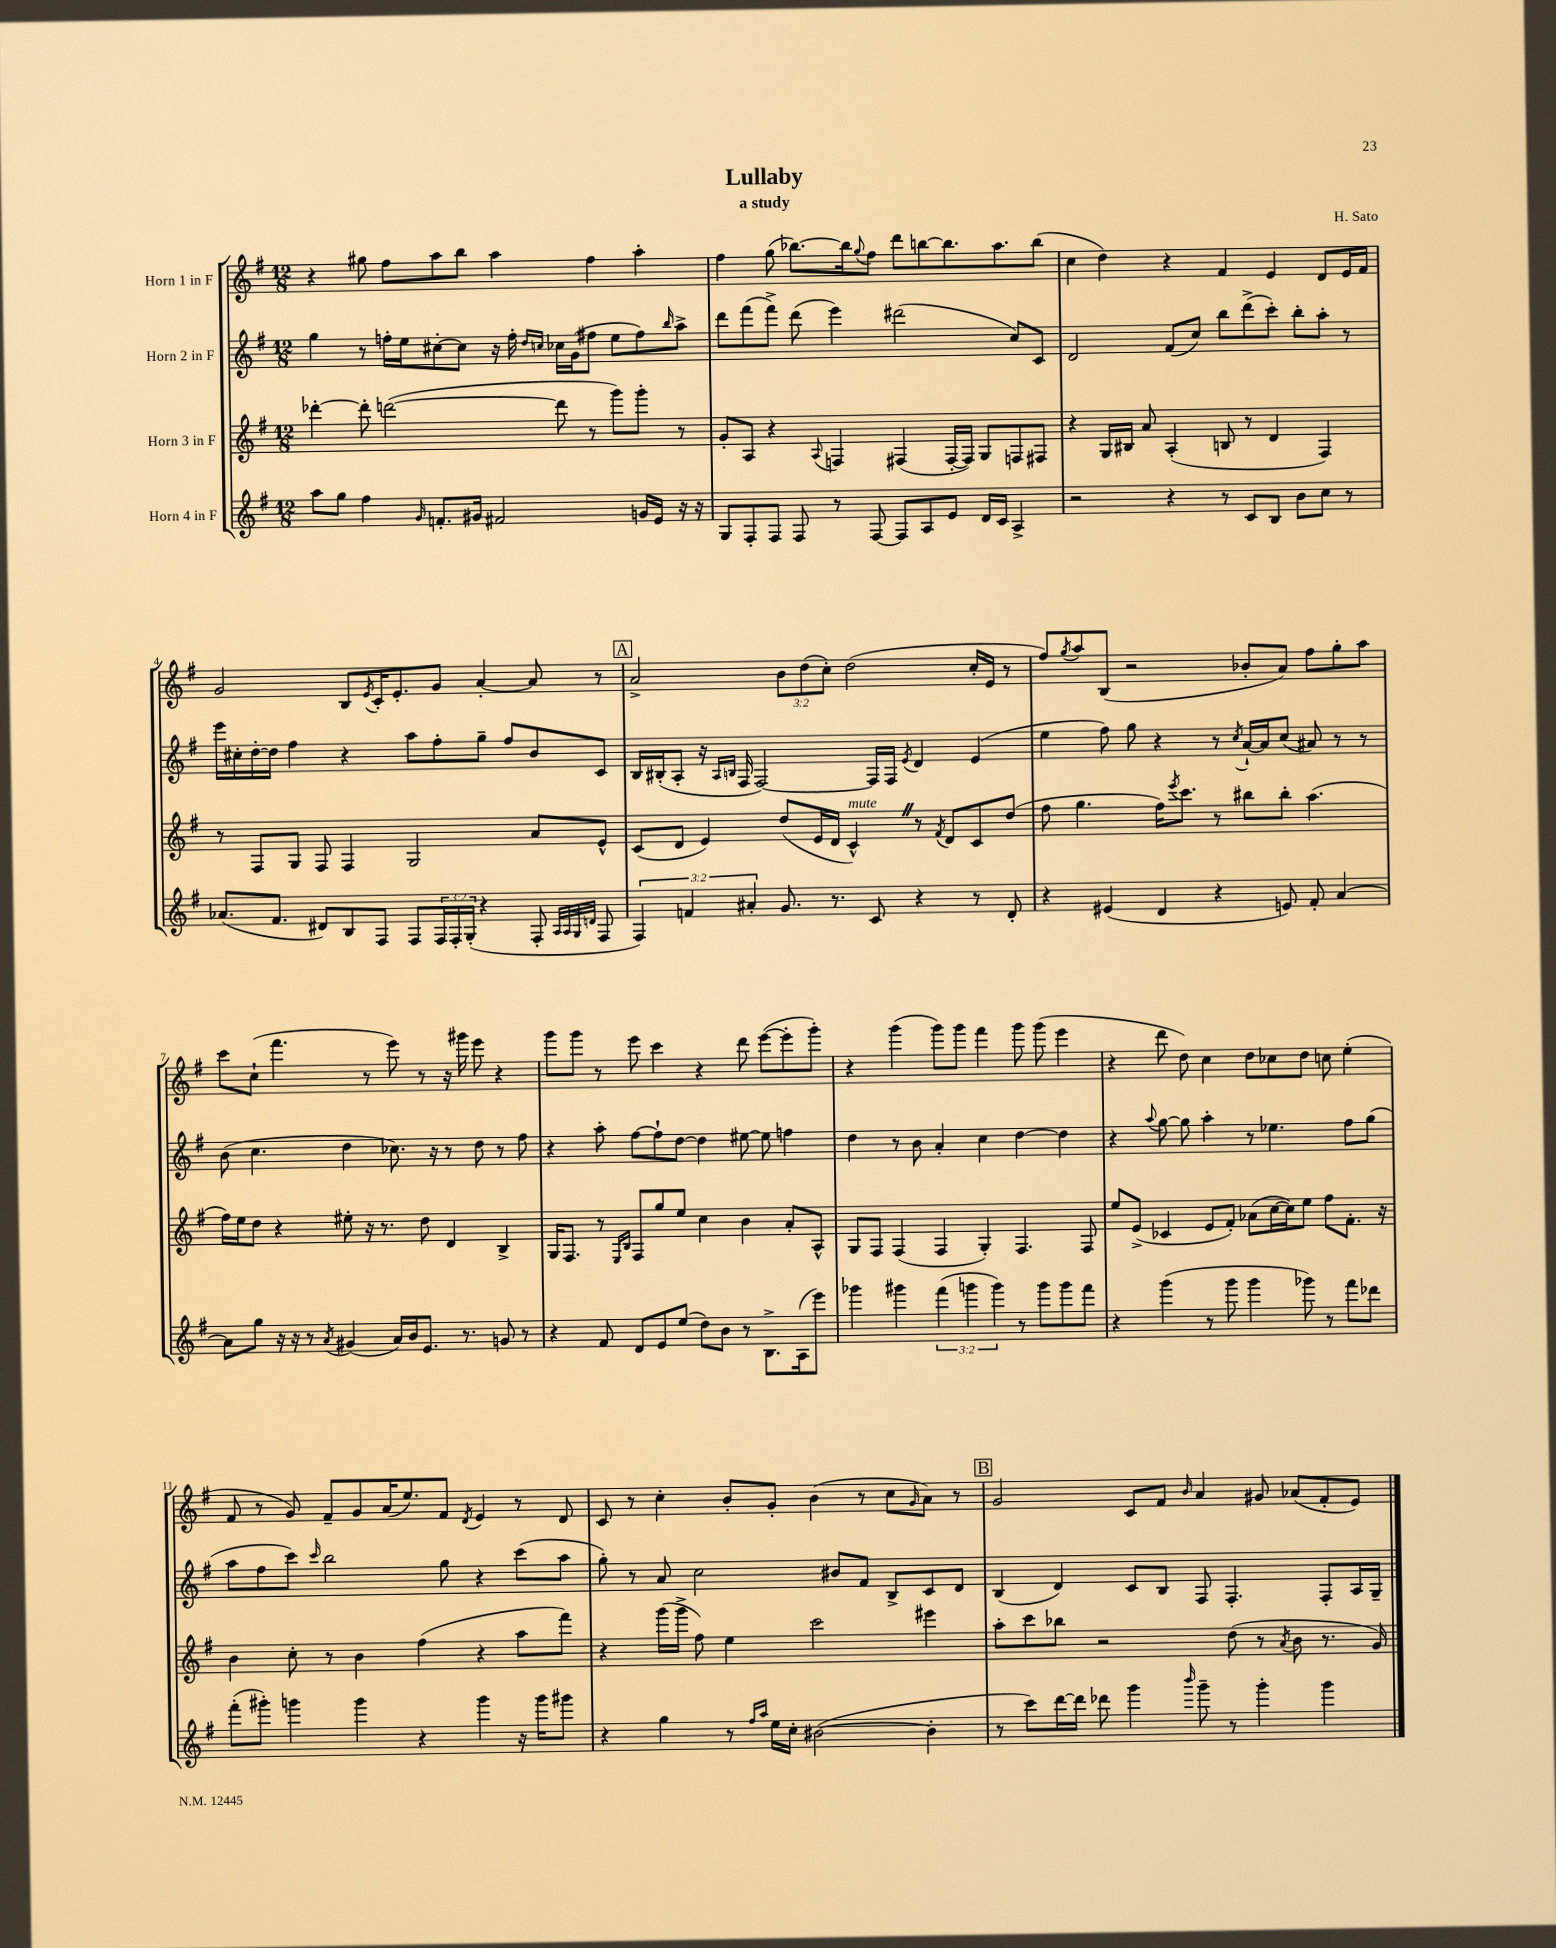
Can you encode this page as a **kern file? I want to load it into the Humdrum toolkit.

**kern	**kern	**kern	**kern
*staff4	*staff3	*staff2	*staff1
*clefG2	*clefG2	*clefG2	*clefG2
*k[f#]	*k[f#]	*k[f#]	*k[f#]
*M12/8	*M12/8	*M12/8	*M12/8
8aa	[4ddd-'	4gg	4r
8gg	.	.	.
4ff#	8ddd-']	8r	8gg#
.	([2ddd	16ff'	8ff#
.	.	16ee	.
16qqg	.	.	.
8.f'	.	[8cc#'	8aa
.	.	8cc#]	8bb
16g#	.	.	.
2f#	.	16r	4aa
.	.	16ff'	.
.	.	16qqdd	.
.	.	16qqcc	.
.	8ddd]	16cc-	.
.	.	(16g	.
.	8r	8ff#	4ff#
.	8ggg)	8ee	.
16g	8ggg'	8ff#)	4aa'
16e	.	.	.
.	.	16qqbb	.
16r	8r	8aa^	.
16r	.	.	.
=	=	=	=
8G	8g'	8ddd	4ff#
8F#'	8A	(8fff#	.
8F#	4r	8fff#^)	(8gg
8F#	.	(8ddd	[8.bb-)
.	8qqA	.	.
8r	4F	4eee)	.
.	.	.	16bb-]
.	.	.	8qqgg
[8F#	.	.	8ff#
8F#]	(4F#	(2ddd#	8ddd
8A	.	.	[8bb
8e	[16F#'	.	8.bb]
.	16F#])	.	.
16d	8G	.	.
16c	.	.	8.aa
4A^	8F	8cc)	.
.	8F#	8c	(8bb
=	=	=	=
2r	4r	2d	4cc
.	16G	.	4dd)
.	16B#	.	.
.	8a	.	.
4r	(4A'	(8f#	4r
.	.	8cc)	.
8r	8B	8bb	4f#
8c	8r	(8ddd^	.
8B	4d	8ccc')	4e
8b	.	8bb'	.
8cc	4F#)	8aa'	8d
8r	.	8r	16e
.	.	.	16f#
=	=	=	=
(8.a-	8r	16eee	2g
.	.	16cc#'	.
.	8F#	[16dd'	.
8.f#	.	16dd]	.
.	8G	4ff#	.
8d#)	8F#	.	.
8B	4F#	4r	8B
.	.	.	8qe
8F#	.	.	16c'
.	.	.	8.e'
8F#	2G	8aa	.
24F#	.	8ff#'	8g
24F#'	.	.	.
(24G'	.	.	.
4r	.	8gg~	[4a'
.	.	8ff#	.
8F#'	8a	8b	8a]
32qqA	.	.	.
32qqA	.	.	.
32qqG	.	.	.
32qqd	.	.	.
8F#	8e^^	8c	8r
=	=	=	=
6F#)	(8c	16B	2a^
.	.	(16B#'	.
.	8d	8A'	.
6f	.	.	.
.	4e)	16r	.
.	.	16qqA	.
.	.	16qqB	.
.	.	16F#	.
6a#'	.	.	.
.	.	[2F#)	.
8.g	(8dd	.	12b
.	.	.	(12dd
.	16e	.	.
.	.	.	12cc')
8.r	16d	.	.
.	4c^^)	.	(2dd
8c	.	16F#]	.
.	.	16F#	.
.	.	8qe	.
4r	8r	4d	.
.	8qf#	.	.
.	8d	.	.
8r	8c	(4e	16cc'
.	.	.	16e
8d'	(8dd	.	8r
=	=	=	=
4r	8ff#	4ee	8ff#)
.	.	.	8qgg
.	4.gg	.	8aa
(4e#	.	8ff#)	(8B
.	.	8gg	2r
4d	16ff#)	4r	.
.	8qeee	.	.
.	8.ccc	.	.
4r	8r	8r	.
.	.	8qcc	.
.	8bb#	[16a`	8b-'
.	.	16a]	.
8e)	8bb#'	(8cc	8a)
8f#'	(4.aa	8a#)	8ff#
[4a	.	8r	8gg'
.	.	8r	8aa
=	=	=	=
8a]	16ff#)	(8b	8ccc
.	16ee	.	.
8gg	8dd	4.cc	(8cc`
16r	4r	.	4.fff#
16r	.	.	.
8r	.	.	.
8qa	.	.	.
(4g#	8ee#'	4dd	.
.	16r	.	8r
.	8.r	.	.
16a)	.	8.cc-)	8eee)
16b	.	.	.
8.e	8dd	.	8r
.	.	16r	.
.	4d	8r	16r
8.r	.	.	16ggg#
.	.	8dd	8eee
8g	4B^	8r	4r
8r	.	8ff#	.
=	=	=	=
4r	16G	4r	8ggg
.	8.F#	.	.
.	.	.	8ggg
8f#	8r	8aa'	8r
.	16qqE	.	.
.	16qqB	.	.
8d	8F#	[8ff#	8eee
8e	8gg	8ff#`]	4ccc
(8ee	8ee	[8dd	.
8dd)	4cc	4dd]	4r
8b	.	.	.
8r	4b	[8ee#	8ddd
8.B^	.	8ee#]	([8eee
.	8a'	4ff	8eee']
(16A	.	.	.
8eee)	8A^^	.	8ggg')
=	=	=	=
4ggg-	8G	4dd	4r
.	8F#	.	.
4ggg#	(4F#	8r	(4ggg
.	.	8b	.
(6fff#	4F#	4a'	8ggg)
.	.	.	8ggg
6ggg	.	.	.
.	4G')	4cc	4fff#
6ggg)	.	.	.
8r	4.F#	[4dd	8ggg
8ggg	.	.	(8ggg
8ggg	.	4dd]	4eee
8fff#	8F#	.	.
=	=	=	=
4r	8ee	4r	4r
.	(8e^	.	.
.	.	8qqaa	.
(4ggg	4c-	[8gg	8ddd
.	.	8gg]	8dd)
8r	8e	4aa'	4cc
8ggg	8f#')	.	.
4ggg	(8a-	8r	8dd
.	[16cc	4.ee-	8cc-
.	16cc])	.	.
8ggg-)	8ee	.	8dd
8r	8ff#	.	8cc
8fff#	8.f#'	8ff#	(4ee'
8ddd-	.	(8gg	.
.	16r	.	.
=	=	=	=
(8fff#'	4b	8aa	8f#
8ggg#')	.	8ff#	8r
4ggg	8cc'	8ccc)	8g)
.	.	16qqccc	.
.	8r	2bb	8f#~
4ggg	4b	.	8g
.	.	.	(16a
.	.	.	8.ee)
4r	(4ff#	.	.
.	.	8gg	8f#
.	.	.	8qd
4ggg	4r	4r	4e
16r	8aa	(8ccc	8r
16ggg	.	.	.
8ggg#	8fff#)	8aa	8d
=	=	=	=
4r	4r	8gg')	8c
.	.	8r	8r
4gg	(16ggg	8a	4cc'
.	16ggg^	.	.
.	8ff#)	2cc	.
8r	4ee	.	8b'
16qqff#	.	.	.
16qqaa	.	.	.
16ee	.	.	8g'
16cc'	.	.	.
([2b#	2ccc	.	(4b
.	.	8b#	.
.	.	8f#	8r
.	.	8B^	8cc
.	.	.	16qqg
4b#']	4eee#	8c	8a)
.	.	8d	8r
=	=	=	=
8r	8aa'	(4B	2g
8ccc)	8ccc	.	.
[16ddd	8bb-	4d)	.
16ddd]	.	.	.
8ddd-	2r	.	.
4ggg	.	8c	8c
.	.	8B	8f#
16qqbbb	.	.	16qqb
8ggg~	.	8F#	4a
8r	(8dd	4.F#'	.
4ggg'	8r	.	8g#
.	8qa	.	.
.	8b	.	(8a-
4ggg	8.r	8F#'	8f#'
.	.	16A	8e)
.	16g)	16G~	.
==	==	==	==
*-	*-	*-	*-
